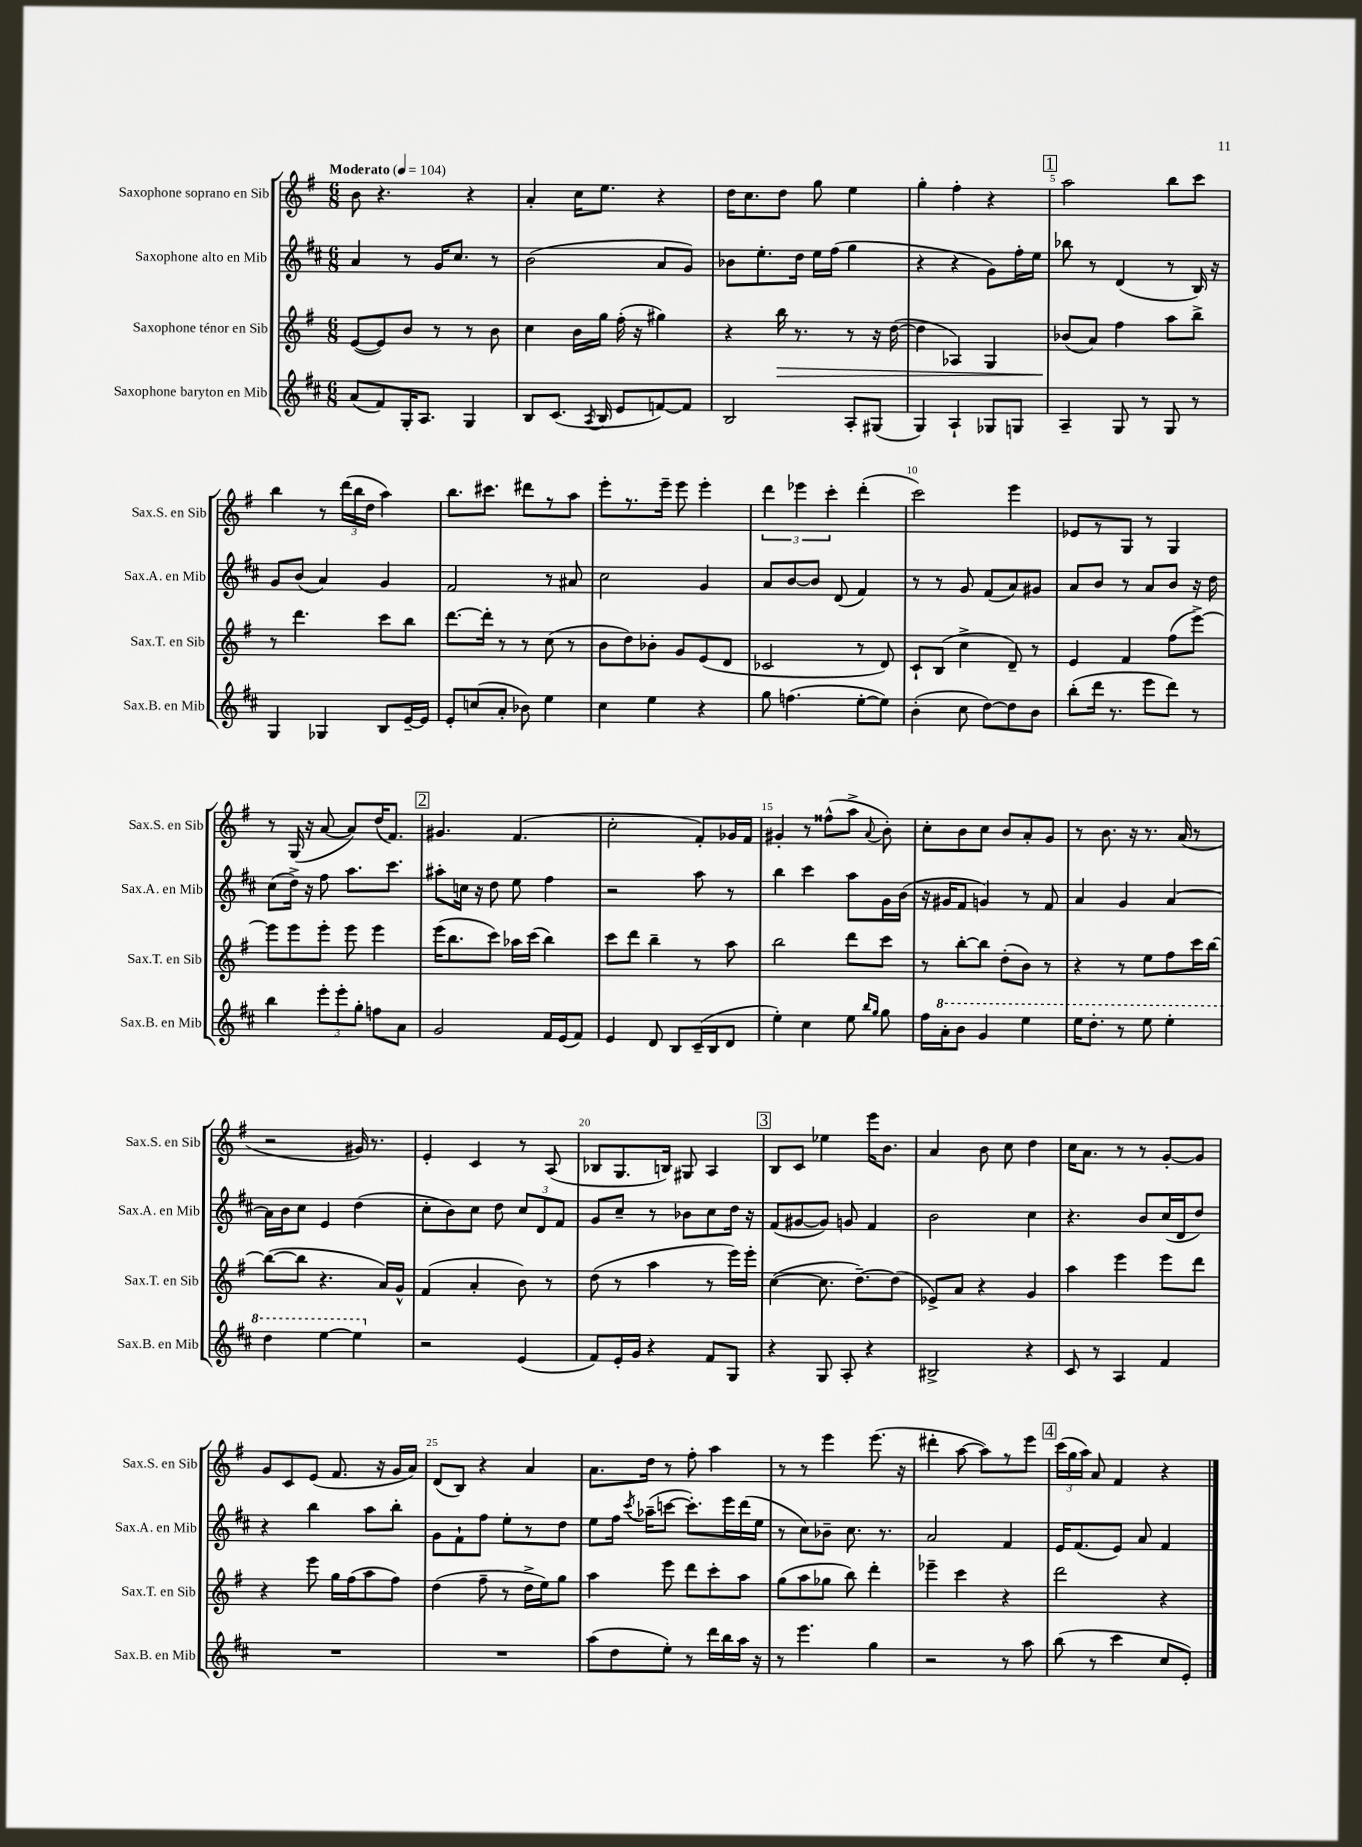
<<
\new StaffGroup <<
\new Staff = "s0" \with { instrumentName = "Saxophone soprano en Sib" shortInstrumentName = "Sax.S. en Sib" } {
    \clef treble \key g \major \numericTimeSignature \time 6/8 \tempo "Moderato" 4 = 104
    \autoBeamOff b'8 r4. r4 |
    a'4-. c''16[ e''8.] r4 |
    d''16[ c''8. d''8] g''8 e''4 |
    g''4-. fis''4-. r4 |
    \mark \markup { \box "1" } a''2 b''8[ c'''8] |
    b''4 r8 \tuplet 3/2 { d'''16[( b''16 d''16] } a''4) |
    b''8.[ cis'''8.] dis'''8[ r8 a''8] |
    e'''8[-. r8. e'''16]-- e'''8 e'''4-. |
    \tuplet 3/2 { d'''4 ees'''4 c'''4-. } d'''4-.( |
    c'''2) e'''4 |
    ees'8[ r8 g8] r8 g4 |
    r8 g16( r16 a'8~ a'8[) d''16( fis'8.]) |
    \mark \markup { \box "2" } gis'4. fis'4.( |
    c''2-. fis'8[-.) ges'16 fis'16] |
    gis'4-. r8 fisis''8[-^( a''8]-> \appoggiatura { a'8 } b'8-.) |
    c''8[-. b'8 c''8] b'8[ a'8-. g'8] |
    r8 b'8. r16 r8. a'16( r8 |
    r2 gis'16) r8. |
    e'4-. c'4 r8 a8( |
    bes8[ g8. b16]) gis8 a4 |
    \mark \markup { \box "3" } b8[ c'8] ees''4 e'''16[ b'8.] |
    a'4 b'8 c''8 d''4 |
    c''16[ a'8.] r8 r8 g'8[~-. g'8] |
    g'8[ c'8 e'8]( fis'8. r16 g'16[ a'16]) |
    d'8[( b8]) r4 a'4 |
    a'8.[ d''16] r8 fis''8-. a''4 |
    r8 r8 e'''4 e'''8.( r16 |
    dis'''4-. a''8~ a''8[) r8 e'''8] |
    \mark \markup { \box "4" } \tuplet 3/2 { c'''16[( g''16 a''16]) } a'8 fis'4 r4 \bar "|." |
}
\new Staff = "s1" \with { instrumentName = "Saxophone alto en Mib" shortInstrumentName = "Sax.A. en Mib" } {
    \clef treble \key d \major \numericTimeSignature \time 6/8
    \autoBeamOff a'4 r8 g'16[ cis''8.] r8 |
    b'2( a'8[ g'8]) |
    bes'8[ e''8.-. d''16] e''16[ fis''16]( g''4 |
    r4 r4 g'8[) fis''16-. e''16] |
    \mark \markup { \box "1" } bes''8 r8 d'4( r8 b16) r16 |
    g'8[ b'8]( a'4) g'4 |
    fis'2 r8 ais'8 |
    cis''2 g'4 |
    a'8[ b'8~ b'8] d'8( fis'4) |
    r8 r8 g'8 fis'8[( a'8) gis'8] |
    a'8[ b'8] r8 a'8[ b'8] r16 d''16 |
    cis''8[( d''16]->) r16 fis''8 a''8.[ cis'''8.] |
    \mark \markup { \box "2" } ais''8[-. c''16] r16 d''8 e''8 fis''4 |
    r2 a''8 r8 |
    b''4 cis'''4 a''8[ g'16 b'16]( |
    r16 gis'16[ fis'8] g'4) r8 fis'8 |
    a'4 g'4 a'4~ |
    a'16[ b'16 cis''8] e'4 d''4( |
    cis''8[-. b'8) cis''8] d''8 \tuplet 3/2 { cis''8[ d'8 fis'8] } |
    g'8[ cis''8]-- r8 bes'8[ cis''8 d''16] r16 |
    \mark \markup { \box "3" } fis'8[( gis'8~ gis'8]) g'8 fis'4 |
    b'2 cis''4 |
    r4. b'8[ cis''16( d'16 d''8]) |
    r4 b''4 a''8[ b''8]-. |
    g'8[ fis'8-! fis''8] e''8[-. r8 d''8] |
    e''8[ fis''16] \acciaccatura { cis'''8 } aes''16[--( c'''8]~ c'''8.[-.) e'''16 d'''16( e''16] |
    r8 cis''8[) bes'8]-- cis''8. r8. |
    a'2 fis'4 |
    \mark \markup { \box "4" } e'16[ fis'8.( e'8]) a'8 fis'4 \bar "|." |
}
\new Staff = "s2" \with { instrumentName = "Saxophone ténor en Sib" shortInstrumentName = "Sax.T. en Sib" } {
    \clef treble \key g \major \numericTimeSignature \time 6/8
    \autoBeamOff e'8[~( e'8) b'8] r8 r8 b'8 |
    c''4 b'16[ g''16] fis''16-.( r16 gis''4) |
    r4 b''16\> r8. r8 r16 d''16~( |
    d''4 aes4) g4 |
    \mark \markup { \box "1" } bes'8[\!( a'8]) fis''4 a''8[ b''8]-> |
    r8 d'''4. c'''8[ b''8] |
    d'''8.[~ d'''16]-. r8 r8 c''8( r8 |
    b'8[ d''8) bes'8]-. g'8[ e'8( d'8] |
    ces'2 r8 d'8) |
    c'8[-! b8]( c''4-> d'8--) r8 |
    e'4 fis'4 fis''8[( e'''8]~->) |
    e'''8[ e'''8 e'''8]-. e'''8 e'''4 |
    \mark \markup { \box "2" } e'''16[( b''8. c'''8]) aes''16[ c'''16]( b''4) |
    c'''8[ d'''8] b''4-- r8 a''8 |
    b''2 d'''8[ c'''8] |
    r8 b''8[~-. b''8] d''8[-.( b'8]) r8 |
    r4 r8 e''8[ fis''8 c'''16 b''16]~ |
    b''8[~( b''8] r4. a'16[) g'16]-^ |
    fis'4( a'4-. b'8) r8 |
    d''8( r8 a''4 r8 e'''16[) e'''16]-. |
    \mark \markup { \box "3" } c''4~( c''8. d''8.[~--) d''8]( |
    ees'8[->) a'8] r4 g'4 |
    a''4 e'''4 e'''8[ d'''8] |
    r4 e'''8 g''16[ fis''16( a''8 fis''8]) |
    d''4( fis''8-- r8 d''16[-> e''16) g''8] |
    a''4 e'''8 d'''8[ c'''8-. a''8] |
    g''8[( a''8 ges''8] b''8) d'''4-. |
    ees'''4-- c'''4 r4 |
    \mark \markup { \box "4" } d'''2 r4 \bar "|." |
}
\new Staff = "s3" \with { instrumentName = "Saxophone baryton en Mib" shortInstrumentName = "Sax.B. en Mib" } {
    \clef treble \key d \major \numericTimeSignature \time 6/8
    \autoBeamOff a'8[( fis'8) g16-. a8.] g4 |
    b8[ cis'8.]( \acciaccatura { a8 } b16 e'8[ f'8~) f'8] |
    b2 a8[-. gis8]( |
    g4) a4-! ges8[ g8] |
    \mark \markup { \box "1" } a4-- g8 r8 g8 r8 |
    g4 ges4 b8[ e'16~-- e'16] |
    e'8[-. c''8( a'8]-. bes'8) e''4 |
    cis''4 e''4 r4 |
    g''8 f''4.( e''8[~-. e''8]) |
    b'4-.( cis''8 d''8[~) d''8 b'8] |
    b''8[-.( d'''16] r8. e'''8[ d'''8]) r8 |
    b''4 \tuplet 3/2 { e'''8[-. e'''8-. g''8]-. } f''8[ a'8] |
    \mark \markup { \box "2" } g'2 fis'16[ e'16( fis'8]) |
    e'4 d'8 b8[ cis'16--( b16 d'8] |
    e''4-.) cis''4 e''8 \grace { b''16[ g''16] } g''8 |
    fis''16[ \ottava #1 a''16-. b''8] g''4 e'''4 |
    e'''16[ d'''8.]-. r8 e'''8 e'''4-. |
    d'''4 e'''4~ e'''4 \ottava #0 |
    r2 e'4( |
    fis'8[) e'16-. g'16] r4 fis'8[ g8] |
    \mark \markup { \box "3" } r4 g8 a8-. r4 |
    bis2-> r4 |
    cis'8 r8 a4 fis'4 |
    R2. |
    R2. |
    a''8[( d''8 e''8]-.) r8 d'''16[ b''16 a''16] r16 |
    r8 e'''4. g''4 |
    r2 r8 a''8 |
    \mark \markup { \box "4" } b''8( r8 cis'''4 cis''8[ e'8]-.) \bar "|." |
}
>>
>>
\layout { \context { \Score \override BarNumber.break-visibility = ##(#f #t #t) barNumberVisibility = #(every-nth-bar-number-visible 5) } }
